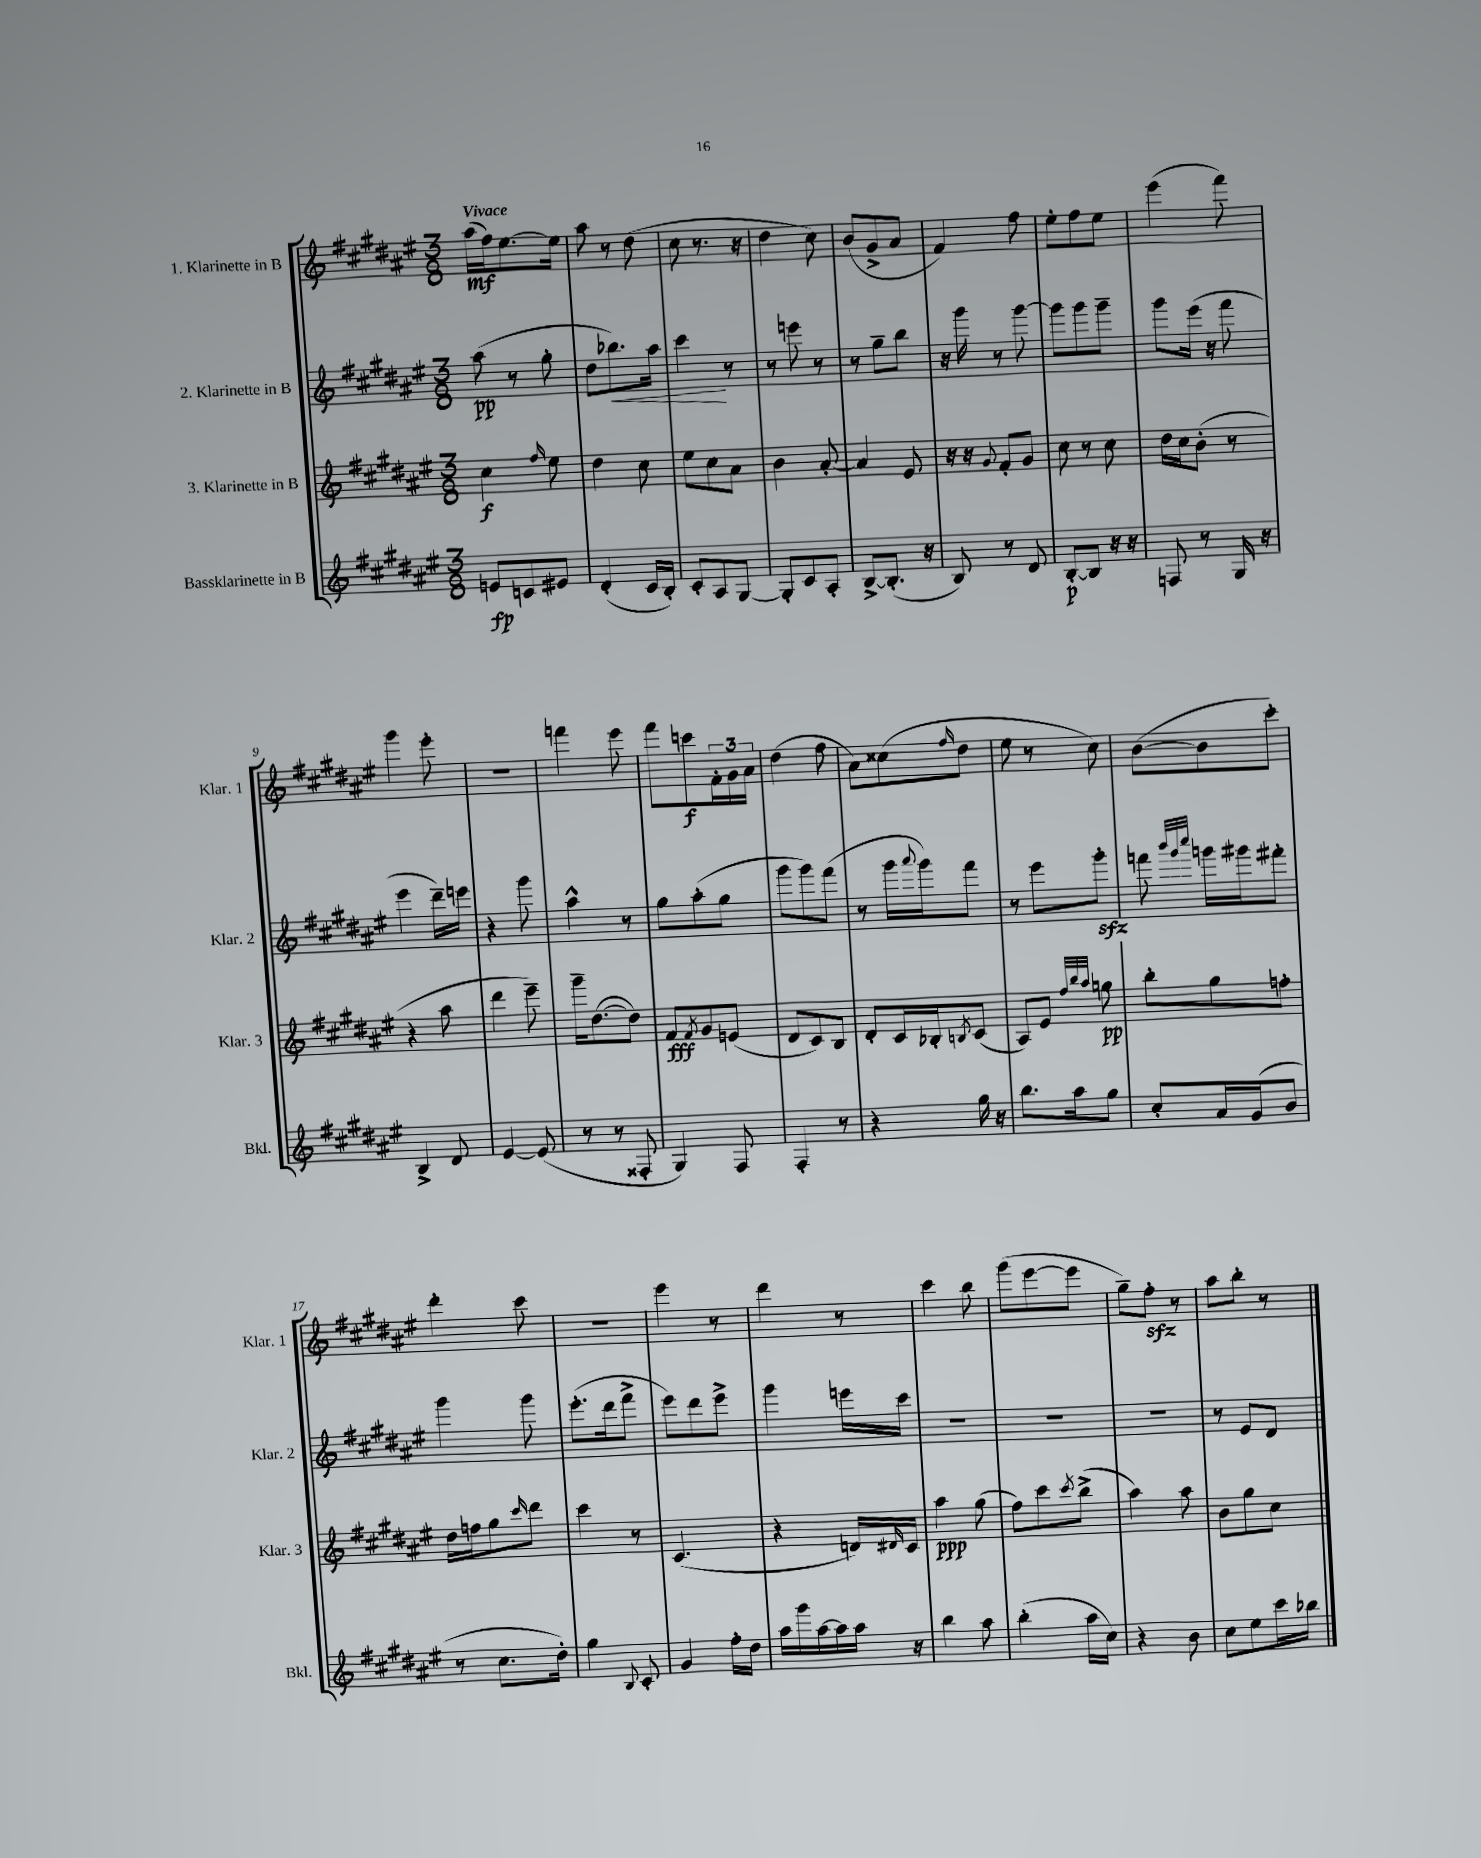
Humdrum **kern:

**kern	**kern	**kern	**kern
*staff4	*staff3	*staff2	*staff1
*clefG2	*clefG2	*clefG2	*clefG2
*k[f#c#g#d#a#e#]	*k[f#c#g#d#a#e#]	*k[f#c#g#d#a#e#]	*k[f#c#g#d#a#e#]
*M3/8	*M3/8	*M3/8	*M3/8
8e	4cc#	(8aa#	(16aa#
.	.	.	16ff#)
8c	.	8r	[8.ee#
.	16qqff#	.	.
8e#	8ee#	8gg#'	.
.	.	.	16ee#]
=	=	=	=
(4d#'	4dd#	8dd#	8aa#
.	.	8.bb-)	8r
16c#	8cc#	.	(8dd#
16B')	.	16aa#	.
=	=	=	=
8c#'	8ee#	4ccc#	8cc#
8A#	8cc#	.	8.r
[8G#	8a#	8r	.
.	.	.	16r
=	=	=	=
8G#']	4b	8r	4dd#
8c#	.	8eee	.
8A#'	[8a#'	8r	8cc#)
=	=	=	=
[8B^	4a#]	8r	(8b
(8.B']	.	8gg#~	8g#^
.	8e#	8bb	8a#
16r	.	.	.
=	=	=	=
8B)	16r	16r	4f#)
.	16r	16ggg#	.
.	8qqg#	.	.
8r	8f#'	8r	.
8d#	8g#	[8ggg#	8ff#
=	=	=	=
[8B'	8cc#	8ggg#]	8ee#'
8B]	8r	8ggg#	8ff#
16r	8cc#	8ggg#~	8ee#
16r	.	.	.
=	=	=	=
8F	16dd#	8ggg#	(4eee#
.	16cc#	.	.
8r	(8b'	(16eee#	.
.	.	16r	.
16G#	8r	8fff#	8fff#)
16r	.	.	.
=	=	=	=
4B^	4r	4eee#	4ggg#
8d#	8aa#	16ddd#~)	8eee#'
.	.	16eee	.
=	=	=	=
[4e#	4ddd#	4r	4.r
(8e#]	8eee#~)	8ggg#	.
=	=	=	=
8r	16ggg#~	4aa#^^	4fff
.	([8.dd#	.	.
8r	.	.	.
8F##'	8dd#])	8r	8eee#
=	=	=	=
4G#)	8f#	8gg#	8fff#
.	8qf#	.	.
.	8g#	(8aa#'	8ccc
8F#	(8e	8gg#	24f#'
.	.	.	24g#
.	.	.	24a#
=	=	=	=
4F#'	8d#	8ggg#	(4dd#
.	8c#)	8ggg#)	.
8r	8B	(8fff#	8ff#
=	=	=	=
4r	8d#'	8r	8a#)
.	16c#	16ggg#	(8cc##
.	.	8qqaaa#	.
.	16B-'	16ggg#)	.
.	8qB	.	16qqff#
16gg#	(8c#	8fff#	8dd#
16r	.	.	.
=	=	=	=
8.bb	8A#)	8r	8ee#
.	8e#	8eee#	8r
16aa#	.	.	.
.	32qqff#	.	.
.	32qqbb	.	.
.	32qqaa#	.	.
8gg#	8gg	8ggg#'	8cc#)
=	=	=	=
8cc#'	8bb'	8fff	([8b
.	.	32qqbbb	.
.	.	32qqggg#	.
.	.	32qqcccc#	.
16a#	8gg#	16ggg	8b]
(16g#	.	16ggg#	.
8b	8ff'	8fff#'	8ccc#')
=	=	=	=
8r	16dd#	4ggg#	4ddd#'
.	16ff	.	.
8.cc#	8gg#	.	.
.	16qqccc#	.	.
.	8ddd#	8ggg#	8ccc#
16dd#')	.	.	.
=	=	=	=
4gg#	4ccc#	(8.eee#'	4.r
.	.	16ddd#	.
8qqB	.	.	.
8c#'	8r	8fff#^	.
=	=	=	=
4g#	(4.c#	8eee#)	4eee#
.	.	8ddd#	.
16ff#'	.	8eee#^	8r
16dd#	.	.	.
=	=	=	=
16aa#	4r	4ggg#	4ddd#
16ggg#	.	.	.
[16aa#	.	.	.
16aa#]	.	.	.
16aa#	16d)	16eee	8r
.	16qqd#	.	.
16r	16c#	16ccc#	.
=	=	=	=
4bb	4aa#	4.r	4ccc#
8aa#	(8gg#	.	8bb
=	=	=	=
(4bb'	8ff#)	4.r	(8ggg#
.	8ccc#	.	[8eee#
.	8qccc#	.	.
16aa#	(8bb^	.	8eee#]
16cc#)	.	.	.
=	=	=	=
4r	4aa#)	4.r	8gg#~)
.	.	.	8ff#'
8b	8aa#	.	8r
=	=	=	=
8cc#	8b	8r	8aa#
8ee#	8gg#	8e#	8bb'
16ccc#	8cc#	8d#	8r
16bb-	.	.	.
==	==	==	==
*-	*-	*-	*-
